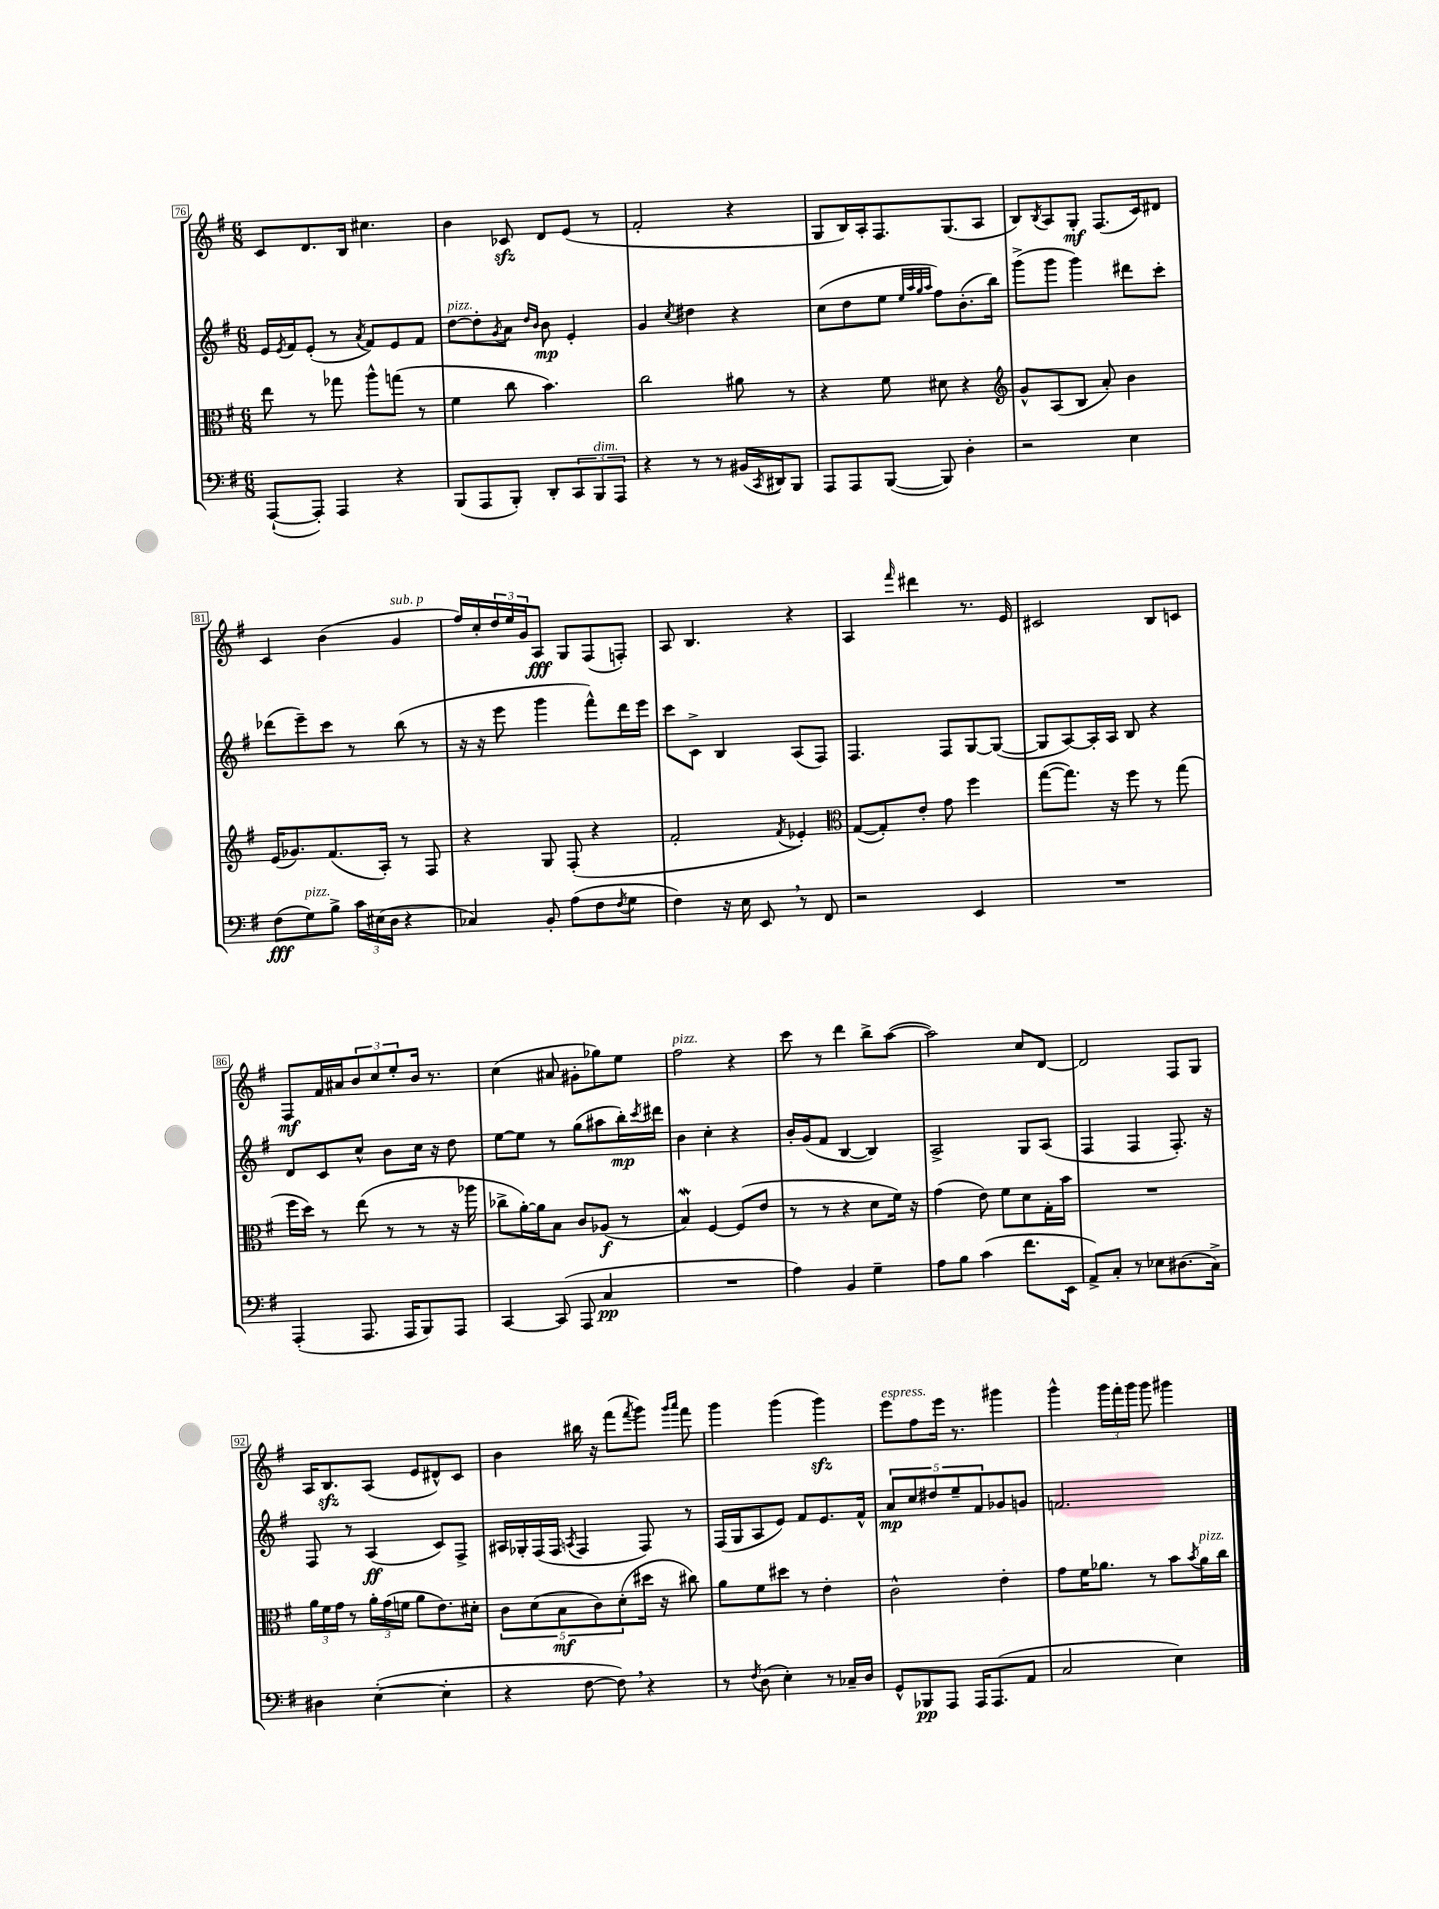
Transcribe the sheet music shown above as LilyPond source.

<<
\new StaffGroup <<
\new Staff = "s0" {
    \clef treble \key g \major \numericTimeSignature \time 6/8
    c'8 d'8. b16 cis''4. |
    b'4 ces'8\sfz d'8 e'8( r8 |
    fis'2-. r4 |
    g8 b16) a16-. fis8. g8.( a8 |
    b8) \acciaccatura { b8 } a8 g8-.\mf fis8.( c'16) dis'8 |
    c'4 b'4( g'4^\markup { \italic "sub. p" } |
    fis''16) c''16-. \tuplet 3/2 { d''16 e''16 g'16 } a8\fff g8 fis8( f8-.) |
    a8 b4. r4 |
    a4 \grace { fis'''16 } dis'''4 r8. e'16 |
    cis'2 b8 c'8 |
    fis8\mf fis'16 ais'16 \tuplet 3/2 { b'8 c''8 e''8-. } b'16 r8. |
    c''4( ais'8 gis'8-. ges''8) e''8 |
    fis''2^\markup { \italic "pizz." } r4 |
    c'''8 r8 d'''4 b''8-> a''8~( |
    a''2) c''8 d'8~ |
    d'2 fis8 g8 |
    a16 b8.\sfz a8( e'8 dis'8-^) c'8 |
    b'4 bis''16 r16 fis'''8( \acciaccatura { fis'''8 } g'''8) \grace { g'''16 a'''16 } fis'''8 |
    g'''4 g'''4( g'''4\sfz) |
    e'''8^\markup { \italic "espress." } fis''8 e'''16 r8. gis'''4 |
    g'''4-^ \tuplet 3/2 { g'''16 fis'''16-. g'''16 } g'''8 gis'''4 \bar "|." |
}
\new Staff = "s1" {
    \clef treble \key g \major \numericTimeSignature \time 6/8
    e'16 \acciaccatura { e'8 } fis'16 e'8-.( r8 \acciaccatura { a'8 } fis'8) e'8 fis'8 |
    d''8~^\markup { \italic "pizz." } d''8-. \acciaccatura { g'8 } a'8 \grace { d''16 b'16 } b'8\mp e'4-. |
    g'4 \acciaccatura { c''8 } dis''4 r4 |
    c''8( d''8 e''8 \grace { e''32 a''32 g''32 a''32 } fis''8) b'8.-.( b''16) |
    g'''8->( g'''8 g'''4) dis'''8 c'''8-. |
    des'''8( e'''8--) c'''8 r8 b''8( r8 |
    r16 r16 e'''8 g'''4 fis'''8-^) d'''16 e'''16 |
    c'''8 c'8-> b4 a8( fis8) |
    fis4. fis8 g8~ g8~( |
    g8 a8~) a16-. a16 b8 r4 |
    d'8 c'8 c''8-^ b'8 c''16 r16 d''8 |
    e''8~ e''8 r8 g''8( ais''8 b''16-.\mp) \acciaccatura { c'''8 } dis'''16 |
    b'4 c''4-. r4 |
    b'16-. g'16( fis'8 b4~ b4) |
    a2-> g8 a8( |
    fis4 fis4 fis8.-.) r16 |
    fis8 r8 a4\ff( c'8) fis8-> |
    ais16 ges16-. fis16( fis16 \acciaccatura { a8 } fis4 fis8) r8 |
    fis16( g16 a8 e'8) fis'8 e'8. fis'16-^ |
    \tuplet 5/4 { a'8\mp c''8 dis''8 e''8-- fis'8 } ges'8 g'8 |
    f'2. \bar "|." |
}
\new Staff = "s2" {
    \clef alto \key g \major \numericTimeSignature \time 6/8
    e''8 r8 ges''8 a''8-^ g''8( r8 |
    fis'4 c''8 b'4.) |
    c''2 ais'8 r8 |
    r4 fis'8 dis'8 r4 |
    \clef treble g'8-^ a8( b8 a'8-.) b'4 |
    e'16( ges'8.) fis'8.( a16-.) r8 fis8 |
    r4 g8 fis8-.( r4 |
    fis'2-. \acciaccatura { fis'8 } ees'4-.) |
    \clef alto g8~( g8-.) e'8-. g'8 fis''4 |
    g''8~( g''8.) r16 fis''8 r8 g''8( |
    fis''16 d''16) r8 e''8( r8 r8 r16 aes''16 |
    ces''8-> a'16~-.) a'16 b8 c'8 aes8\f( r8 |
    b4\mordent) fis4~ fis8( e'8 |
    r8 r8 r4 d'8 fis'16) r16 |
    g'4( e'8) fis'8 d'8 g16-. b'16 |
    R2. |
    \tuplet 3/2 { a'16 fis'16 g'16 } r8 \tuplet 3/2 { a'16-. g'16( f'16 } a'8 e'8.) dis'16-. |
    \tuplet 5/4 { c'8 d'8( b8\mf c'8) d'8-.( } dis''16 r16 cis''8) |
    a'8 fis'8 dis''8 r8 e'4-. |
    c'2-^ e'4-. |
    g'8 fis'16 aes'8. r8 b'8 \acciaccatura { b'8 } aes'16^\markup { \italic "pizz." } c''16 \bar "|." |
}
\new Staff = "s3" {
    \clef bass \key g \major \numericTimeSignature \time 6/8
    a,,8~-!( a,,8-.) a,,4 r4 |
    b,,8( a,,8 b,,8-.) d,8-. \tuplet 3/2 { c,8 b,,8^\markup { \italic "dim." } a,,8 } |
    r4 r8 r8 bis,16( \acciaccatura { c,8 } dis,16) b,,8 |
    a,,8 a,,8 b,,8~( b,,8) d4-. |
    r2 e4 |
    fis8\fff( g8^\markup { \italic "pizz." }) b8-> \tuplet 3/2 { c'16 eis16( d16 } r4 |
    ces4) b,8-. a8( fis8 \acciaccatura { fis8 } g8 |
    fis4) r16 e16 e,8 \breathe r8 fis,8 |
    r2 e,4 |
    R2. |
    a,,4-.( a,,8. a,,16 b,,8) a,,8 |
    c,4~ c,8( a,,8 c4\pp |
    R2. |
    a4) b,4 g4-- |
    a8 b8 c'4( fis'8. e,16 |
    a,8->) c8-. r8 ees8 dis8.( c16->) |
    dis4 e4~-.( e4-. |
    r4 fis8~ fis8) \breathe r4 |
    r8 \acciaccatura { fis8 } d8( e4-.) r8 ces16-- d16 |
    g,8-^ bes,,8\pp a,,8 a,,16 a,,8.( a,8 |
    c2 e4) \bar "|." |
}
>>
>>
\layout { \context { \Score currentBarNumber = #76 \override BarNumber.stencil = #(make-stencil-boxer 0.1 0.3 ly:text-interface::print) } }
